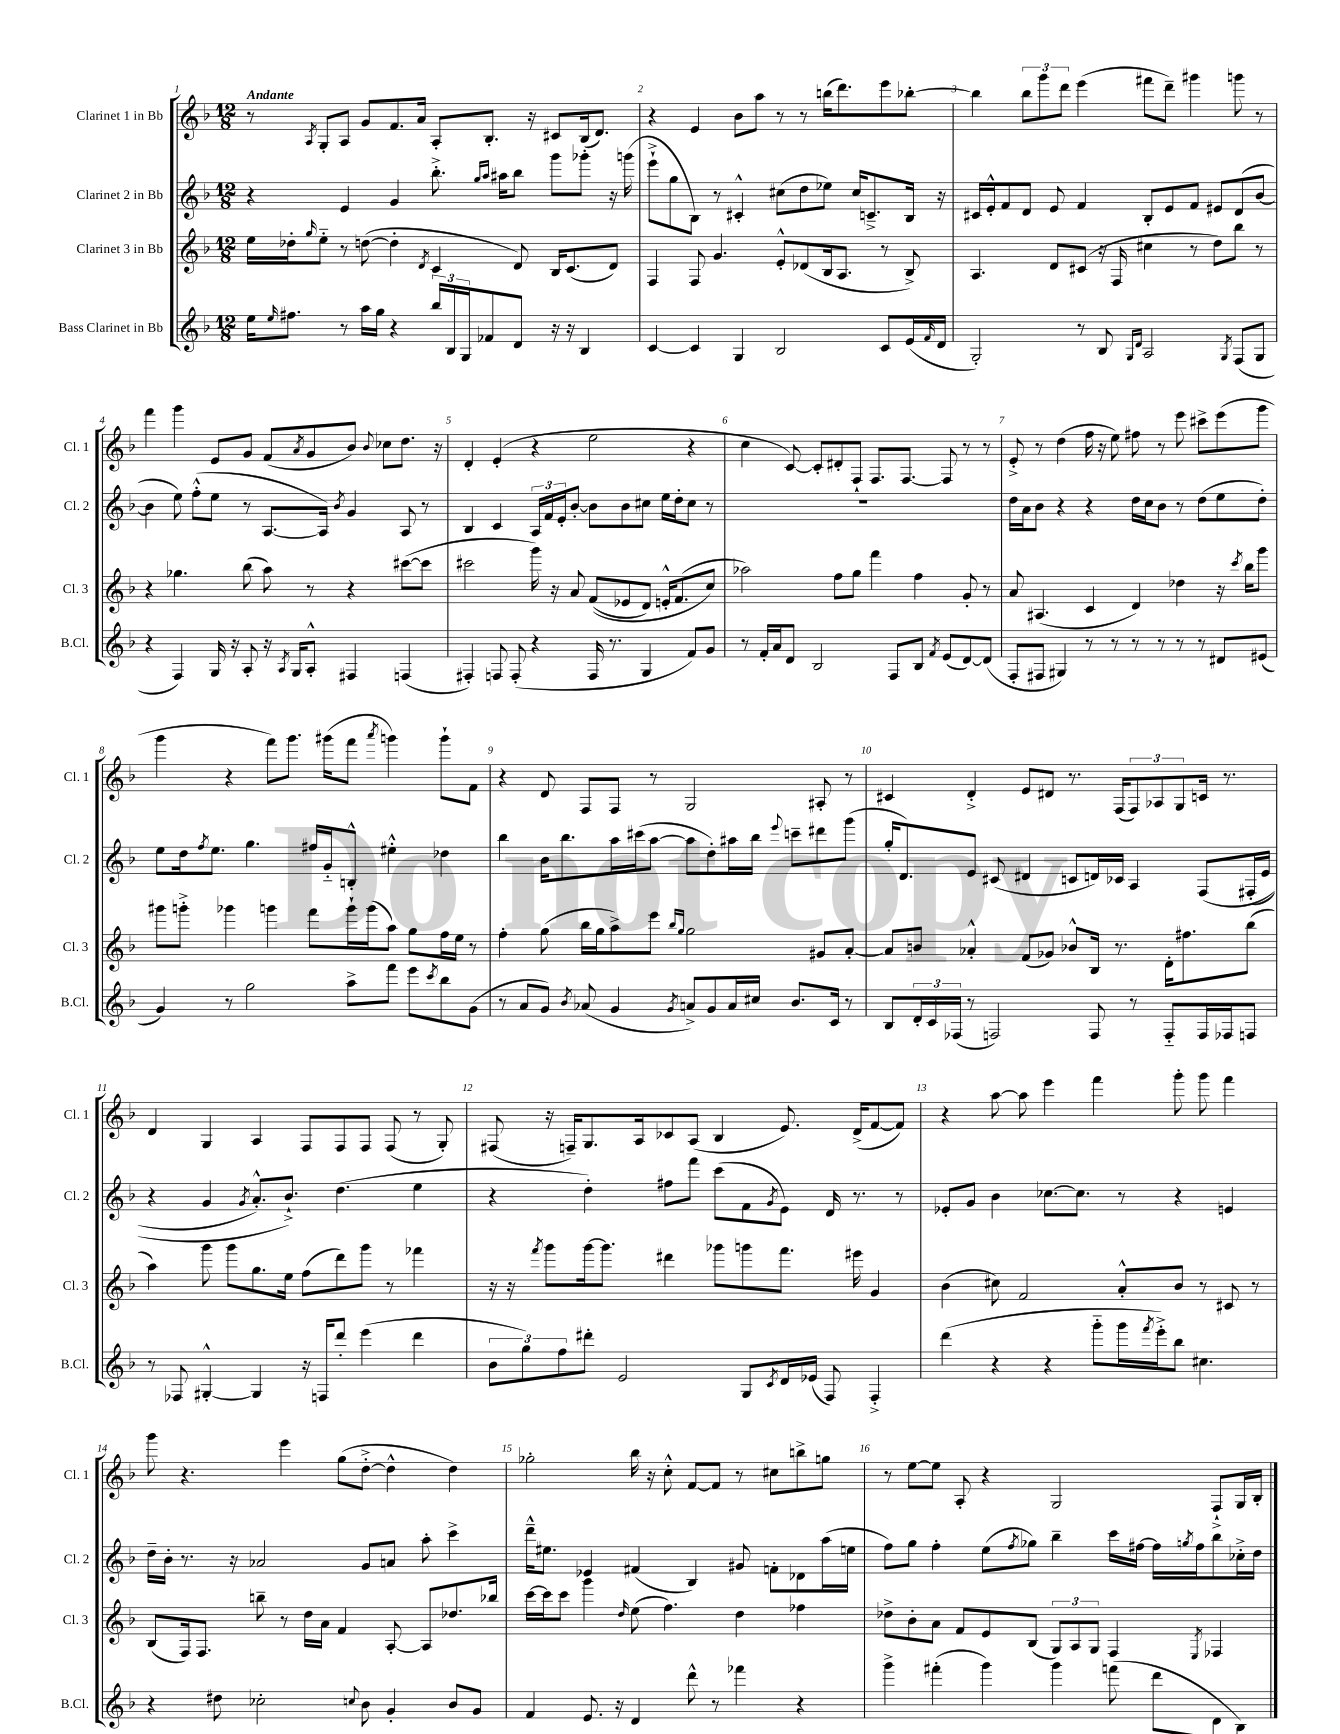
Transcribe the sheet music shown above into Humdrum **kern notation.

**kern	**kern	**kern	**kern
*part4	*part3	*part2	*part1
*staff4	*staff3	*staff2	*staff1
*I"Bass Clarinet in Bb	*I"Clarinet 3 in Bb	*I"Clarinet 2 in Bb	*I"Clarinet 1 in Bb
*I'B.Cl.	*I'Cl. 3	*I'Cl. 2	*I'Cl. 1
*clefG2	*clefG2	*clefG2	*clefG2
*k[b-]	*k[b-]	*k[b-]	*k[b-]
*M12/8	*M12/8	*M12/8	*M12/8
=1	=1	=1	=1
!	!	!	!LO:TX:a:B:t=Andante
16ee\KL	16ee\LL	4r	8r
16qqee/	.	.	.
8.ff#X\J	16dd-X'\J	.	.
.	16qqgg/	.	8qA/
.	8ee\J	.	8G'/L
8r	8r	4e/	8A/J
16aa\LL	([8ddn\	.	8g/L
16gg\JJ	.	.	.
4r	4dd'\]	4g/	8.f/
.	.	.	16a/Jk
.	8qd/	.	.
24bb-/LL	4c/	8.bb-'^\	8A'/L
24B-/	.	.	.
24G/J	.	.	.
8f-X/	.	.	8.B-'/J
.	.	16qqgg/LL	.
.	.	16qqaa/JJ	.
.	.	16aa#X\KL	.
8d/J	8d/)	8bb-\J	.
.	.	.	16r
16r	16B-/KL	8ggg\L	8c#X/L
16r	(8.c/	.	.
4B-/	.	8ggg-X'\J	(16B-/k
.	.	.	8.d/J)
.	8d/J)	16r	.
.	.	(16gggn\	.
=2	=2	=2	=2
[4c/	4F/	8eee`^\L	4r
.	.	8gg\	.
4c/]	8F/	8B-\J)	4e/
.	4.g/	8r	.
4G/	.	4c#X'^^/	8b-\L
.	.	.	8aa\J
2B-/	8e'^^/L	(8cc#X\L	8r
.	(8d-X/	8dd\	8r
.	16B-/k	8ee-X\J)	(16bbn\KL
.	8.A/J	.	8.ddd\)
.	.	16cc#/KL	.
.	.	8.cn~^/	.
8c/L	8r	.	8eee\
(16e/L	8B-^/)	16B-/Jk	[8bb-X'\J
16qqf/	.	.	.
16d/JJ	.	16r	.
=3	=3	=3	=3
2G'/)	4.A/	16c#X/LL	4bb-\]
.	.	16e'^^/J	.
.	.	8f/	.
.	.	8d/J	12bb-\L
.	.	.	12ggg\
.	8d/L	8e/	.
.	.	.	12ddd\J
8r	(8c#X/J	4f/	(4eee\
8B-/	16r	.	.
.	16F/	.	.
16qqG/LL	.	.	.
16qqd/JJ	.	.	.
2A/	4cc#X\	8B-'/L	8fff#X\L
.	.	8e/	8ddd~\J)
.	8r	8f/J	4ggg#X\
.	8dd\L)	8e#X/L	.
8qG/	.	.	.
(8F/L	8bb-\J	(8d/	8gggn\
8G/J	8r	[8b-/J	8r
!!LO:LB:g=z
=4	=4	=4	=4
4r	4r	4b-\]	4fff\
4F/)	4.gg-X\	8ee\)	4ggg\
.	.	(8ff'^^\L	.
16G/	.	8ee\J	8e/L
16r	.	.	.
8A'/	(8bb-\	8r	8g/J
16r	8aa\)	[8.A/L	(8f/L
8qA/	.	.	.
16G/KL	.	.	.
.	.	.	8qa/
8A'^^/J	8r	.	8g/
.	.	16A/Jk])	.
.	.	8qb-/	.
4F#X/	4r	4g/	8b-/J)
.	.	.	8qqb-/
.	.	.	8cc-X\L
(4Fn/	([8ccc#X\L	8A/	8.dd\J
.	8ccc#\J]	8r	.
.	.	.	16r
=5	=5	=5	=5
4F#X'/)	2ccc#X\	4B-/	4d'/
8Fn/	.	4c/	(4e'/
(8F'/	.	.	.
4r	16ggg\)	24A/LL	4r
.	.	24f/	.
.	16r	.	.
.	.	24e'/J	.
.	8a/	[8b-'/J	.
16F/	((8f/L	8b-\L]	2ee\
8.r	.	.	.
.	8e-X/	8b-\	.
4G/	8d/J)	8cc#X\J	.
.	16en'^^/KL	16ee\LL	.
.	(8.f/	16dd'\J	.
8f/L)	.	8cc#\J	4r
8g/J	8cc/J)	8r	.
=6	=6	=6	=6
8r	2aa-X\)	1.r	4cc\
16f'/LL	.	.	.
16a/J	.	.	.
8d/J	.	.	[8c/)
2B-/	.	.	8c'/L]
.	8ff\L	.	8d#X'/
.	8gg\J	.	8F`/J
.	4fff\	.	8.F/L
8F/L	.	.	.
.	.	.	[8.F/J
8B-/J	4ff\	.	.
8qf/	.	.	.
(8e/L	.	.	8F/]
[8d/)	8g'/	.	8r
(8d/J]	8r	.	8r
=7	=7	=7	=7
8F'/L	8a/	16dd\LL	8e'^/
.	.	16a\J	.
8F#X/J	(4.A#X/	8b-\J	8r
4G#X/)	.	4r	(4dd\
8r	4c/	4r	16ff\
.	.	.	16r
8r	.	.	8ee\)
8r	4d/)	16dd\LL	8ff#X\
.	.	16cc\J	.
8r	.	8b-\J	8r
8r	4dd-X\	8r	8eee\
8r	.	(8dd\L	8ccc#X^\L
8d#X/L	16r	8ee\	(8eee\
.	8qccc/	.	.
.	16bb-\KL	.	.
(8e#X/J	8ggg\J	8dd'\J)	8ggg\J
!!LO:LB:g=z
=8	=8	=8	=8
4g/)	8ggg#X\L	8ee\L	4ggg\
.	8gggn'^\J	16dd\k	.
.	.	8qff/	.
.	.	8.ee\J	.
8r	4ggg-X\	.	4r
2gg\	.	4.gg\	.
.	4gggn\	.	8fff\L)
.	.	.	8.ggg\J
.	8fff\L	16ff#X/LL	.
.	.	16g/J	(16ggg#X\KL
8aa^\L	16ggg`\L	8Bn'^^/J	8fff\J
.	(16ggg\J	.	.
.	.	.	8qaaa/
8fff\J	8aa\J)	4ee#X'^^\	4gggn\)
8eee\L	8gg\L	.	.
8qccc/	.	.	.
8bb-\	16ff\L	4dd-X\	8ggg`\L
.	16ee\JJ	.	.
(8g\J	8r	.	8f\J
=9	=9	=9	=9
8r	4ff'\	4bb-\	4r
8a/L	.	.	.
8g/J)	(8gg\	16b-\KL	8d/
.	.	8.bb-\	.
8qb-/	.	.	.
(8a-X/	16bb-\LL	.	8F/L
.	16gg\J	.	.
4g/	8aa^\)	16aa\L	8F/J
.	.	(16ccc#X\J	.
.	8eee\J	[8aa\J	8r
.	16qqbb-/LL	.	.
8qg/	16qqgg/JJ	.	.
8an^/L)	2gg\	8aa\L]	2G/
8g/	.	8dd'\)	.
16a/L	.	16aa#X\L	.
16cc#X/JJ	.	16bb-\JJ	.
.	.	8qqeee/	.
8.b-/L	.	8cccn~\L	.
.	8g#X/L	8ddd#X\	8A#X'/
16c/Jk	.	.	.
8r	[8a'/J	(8ggg\J	8r
=10	=10	=10	=10
8B-/L	8a/L]	16gg'/KL	4c#X/
.	.	8.d/)	.
24d'/L	8bn/J	.	.
24c/	.	.	.
(24F-X/JJ	.	.	.
8r	4a-X'^^/	8e/J	4d'^/
2Fn/)	.	(8c#X/	.
.	(8f/L	4d#X/	8e/L
.	8g-X/J)	.	8d#X/J
.	8b-X^^/L	8cn/L	8.r
8F/	16B-/Jk	16dn/L)	.
.	8.r	16c-X/JJ	(16F/KL
8r	.	4A/	12F/)
.	.	.	12A-X/
8F/L	16d'\KL	.	.
.	.	.	12G/
.	8.ff#X\	.	.
16F/L	.	(8F/L	16cn/Jk
16F-X/J	.	.	8.r
8Fn/J	(8bb-\J	(16F#X'/L	.
.	.	16e/JJ	.
!!LO:LB:g=z
=11	=11	=11	=11
8r	4aa\)	4r	4d/
8F-X/	.	.	.
[4G#X'^^/	8ggg\	4g/	4G/
.	8ggg\L	.	.
.	.	8qg/	.
4G#/]	8.gg\	8.a'^^/L)	4A/
.	16ee\Jk	8.b-`^/J)	.
16r	(8ff\L	.	8F/L
16Fn/KL	.	.	.
8ddd'/J	8ddd\)	(4.dd\	8F/
(4eee\	8ggg\J	.	8F/J
.	8r	.	(8F/
4ddd\	4fff-X\	4ee\	8r
.	.	.	8G'/)
=12	=12	=12	=12
12b-\L	16r	4r	(8F#X/
.	16r	.	.
12gg\)	.	.	.
.	8qfff/	.	.
.	8ggg\L	.	16r
12ff\	.	.	.
.	.	.	16Fn~/KL)
8ddd#X'\J	[16ggg\k	4dd'\)	8.G/
.	8.ggg\J]	.	.
2e/	.	.	.
.	.	.	16A/k
.	4ddd#X\	8ff#X\L	8c-X/
.	.	8fff\J	(8A/J
.	8ggg-X\L	(8ccc\L	4B-/
8G/L	8gggn\	8f\	.
8qc/	.	8qg/	.
16d/L	8.fff\J	8e\J)	8.e/)
(16e-X/JJ	.	.	.
8F/)	.	16d/	.
.	16eee#X\	8.r	(16d^/KL
4F'^/	4g/	.	[8f/
.	.	8r	8f/J])
=13	=13	=13	=13
(4ddd\	(4b-\	8e-X'/L	4r
.	.	8g/J	.
4r	8cc#X\)	4b-\	[8aa\
.	2f/	.	8aa\]
4r	.	[8.cc-X\L	4eee\
.	.	8.cc-\J]	.
8ggg\L	.	.	4fff\
16ggg\L	8a'^^/L	8r	.
8qfff/	.	.	.
16eee'^\J)	.	.	.
8bb-\J	8b-/J	4r	8ggg'\
4.cc#X\	8r	.	8ggg\
.	8c#X/	4en/	4fff\
.	8r	.	.
!!LO:LB:g=z
=14	=14	=14	=14
4r	(8B-/L	16dd~\LL	8ggg\
.	.	16b-'\JJ	.
.	16F/k)	8.r	4.r
.	8.F/J	.	.
8dd#X\	.	.	.
.	.	16r	.
2cc-X'\	8bbn~\	2a-X/	.
.	8r	.	4eee\
.	16dd\LL	.	.
.	16a\JJ	.	.
.	4f/	.	(8gg\L
8qqccn/	.	.	.
8b-\	.	8g/L	[8dd'^\J
4g'/	[8A'/	8an/J	4dd^^\]
.	8A/L]	8aa'\	.
8b-/L	8.dd-X/	4ccc^\	4dd\)
8g/J	.	.	.
.	16bb-X/Jk	.	.
=15	=15	=15	=15
4f/	[16ccc\LL	16ddd~^^\KL	2gg-X'\
.	16ccc\J]	8.ee#X\J	.
.	8ccc\J	.	.
8.e/	4ggg\	4e-X/	.
16r	.	.	.
.	16qqdd/	.	.
4d/	(8ee\	(4f#X/	16bb-\
.	.	.	16r
.	4.ff\)	.	8cc'^^\
8ddd^^\	.	4B-/)	[8f/L
8r	.	.	8f/J]
4fff-X\	4dd\	8g#X/	8r
.	.	8fn'\L	8cc#X\L
4r	4ff-X\	8d-X\	8bbn^\
.	.	(16aa\L	8ggn\J
.	.	16een\JJ	.
=16	=16	=16	=16
4ggg^\	8dd-X^\L	8ff\L)	8r
.	8b-'\	8gg\J	[8ee\L
(4fff#X'\	8a\J	4ff'\	8ee\J]
.	8f/L	.	8A'/
4ggg\)	8e/	(8ee\L	4r
.	.	8qff/	.
.	(8B-/J	8gg-X\J)	.
4ggg\	12G/L)	4bb-~\	2G/
.	12A/	.	.
.	12G/J	.	.
(8fffn\	4F/	16ccc\LL	.
.	.	[16ff#X\JJ	.
8ddd\L	.	16ff#\LL]	.
.	.	8qggn/	.
.	.	16ff#\J	.
.	8qE/	.	.
8d\	4F-X/	8bb-\	8F`^/L
8B-\J)	.	16cc-X'^\L	16G/L
.	.	16dd\JJ	16B-'/JJ
==	==	==	==
*-	*-	*-	*-
